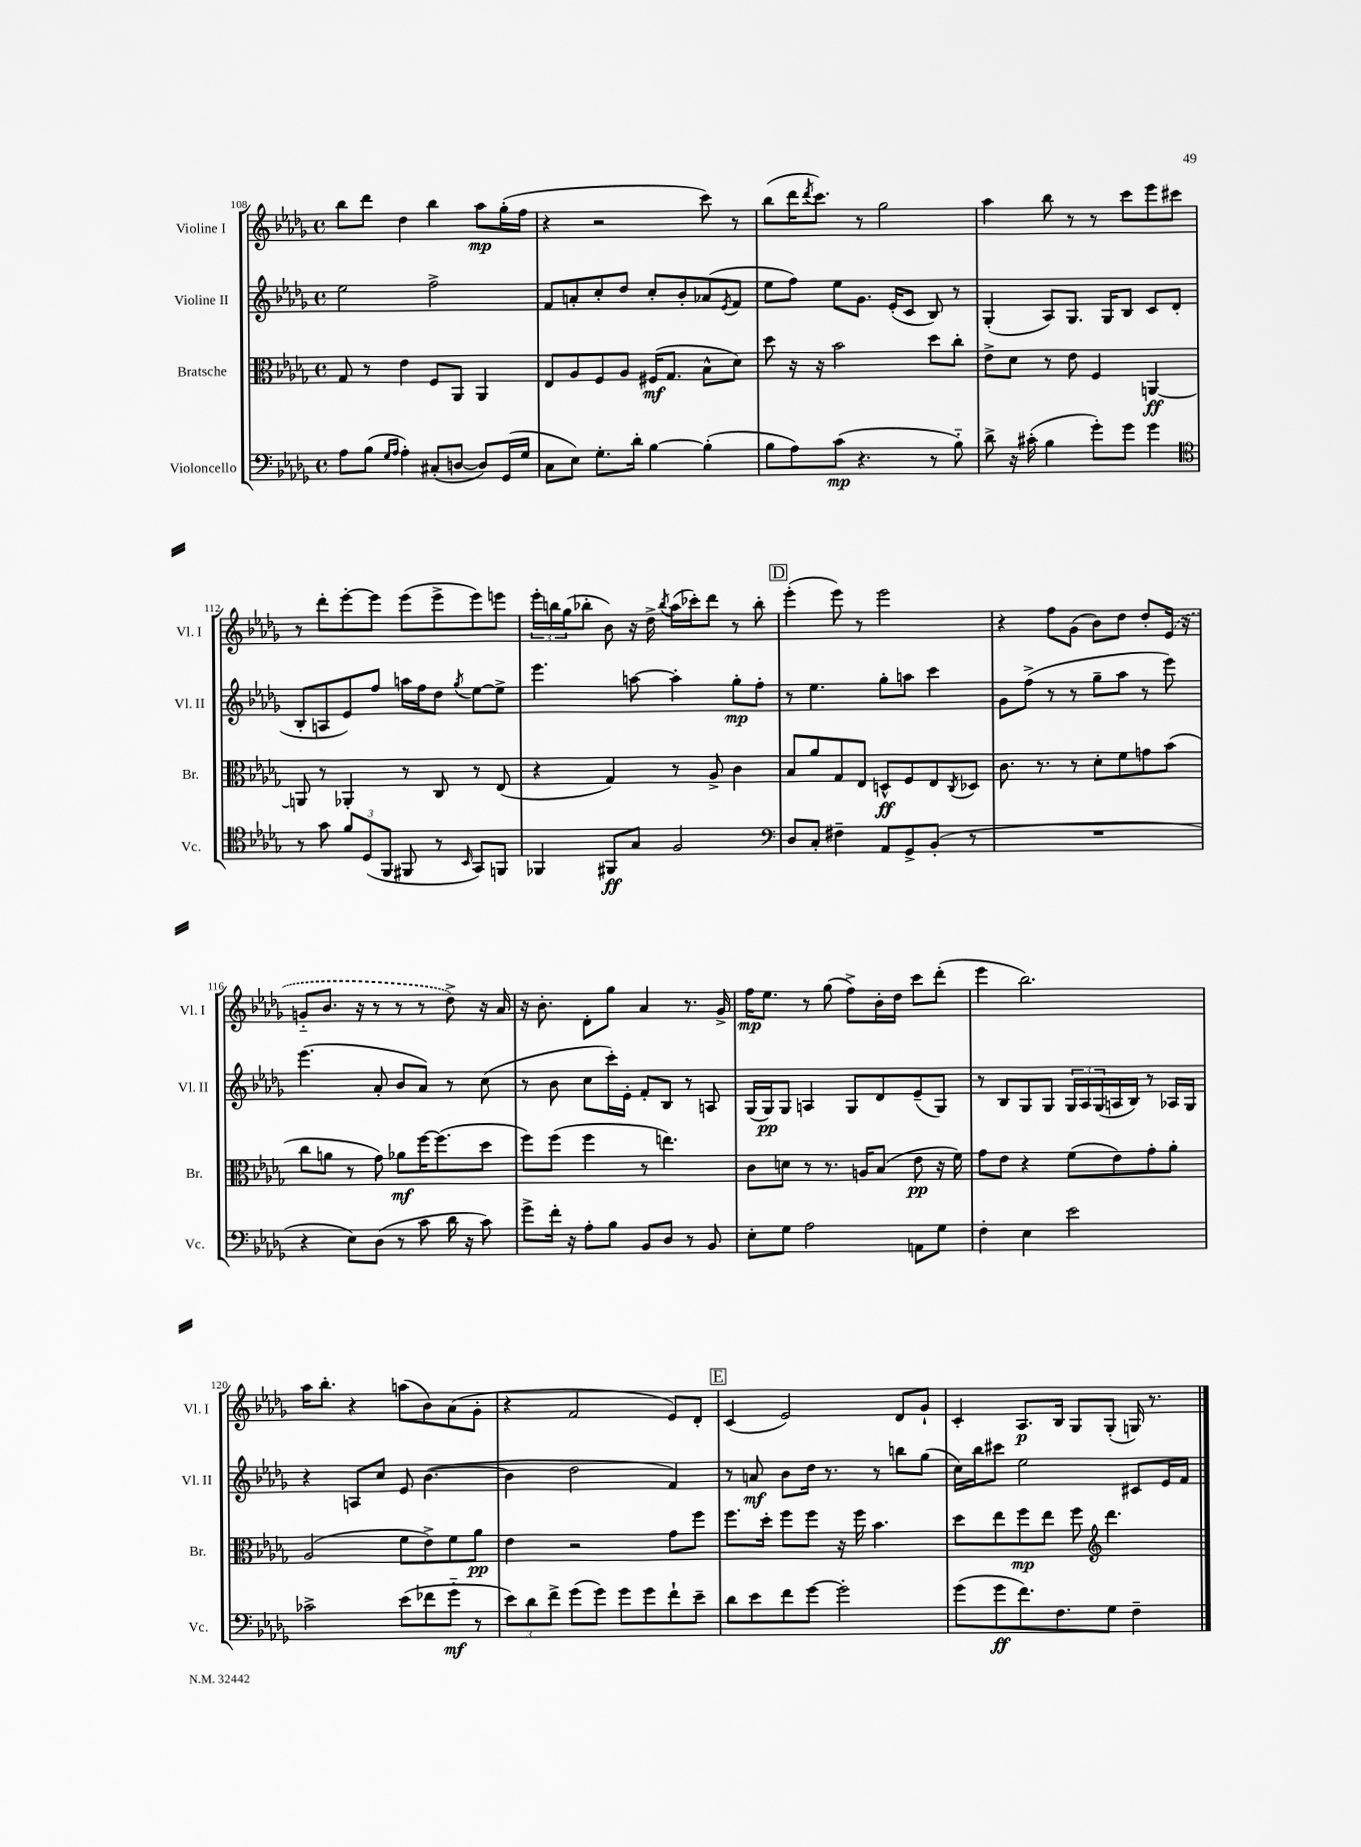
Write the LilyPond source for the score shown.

<<
\new StaffGroup <<
\new Staff = "s0" \with { instrumentName = "Violine I" shortInstrumentName = "Vl. I" } {
    \clef treble \key des \major \defaultTimeSignature \time 4/4
    bes''8 des'''8 des''4 bes''4 aes''8\mp ges''16-.( f''16 |
    r4 r2 c'''8) r8 |
    bes''8( des'''16 \acciaccatura { des'''8 } c'''8.) r8 ges''2 |
    aes''4 bes''8 r8 r8 c'''8 ees'''8 cis'''8 |
    r8 des'''8-. ees'''8~-. ees'''8 ees'''8( ees'''8-> ees'''8) e'''8 |
    \tuplet 3/2 { ees'''16-. b''16 ges''16( } bes''8-. bes'8) r16 des''16-> \acciaccatura { bes''8 } aes''16( ces'''16-.) des'''8 r8 bes''8-. |
    \mark \markup { \box "D" } ees'''4-.( ees'''8) r8 ees'''2 |
    r4 f''8 ges'8( bes'8) des''8 des''8-. \once \slurDashed ees'16( r16 |
    g'8-_ bes'8. r16 r8 r8 r8 des''8->) r16 aes'16 |
    r16 bes'8.-. des'8-. ges''8 aes'4 r8. ges'16-> |
    f''16\mp ees''8. r8 ges''8( f''8->) bes'16-. des''16 c'''8 des'''8-.( |
    ees'''4 bes''2.) |
    aes''16 bes''8.-. r4 a''8( bes'8) aes'8( ges'8-. |
    r4 f'2 ees'8) des'8-. |
    \mark \markup { \box "E" } c'4( ees'2) des'8 ges'8-! |
    c'4-. aes8.\p bes16 ges8 ges8-.( g16) r8. \bar "|." |
}
\new Staff = "s1" \with { instrumentName = "Violine II" shortInstrumentName = "Vl. II" } {
    \clef treble \key des \major \defaultTimeSignature \time 4/4
    ees''2 f''2-> |
    f'8 a'8-. c''8-. des''8 c''8-. bes'8-. aes'8( \acciaccatura { ees'8 } f'8 |
    ees''8 f''8) ees''8 ges'8. ees'16-.( c'8 bes8) r8 |
    ges4-.( aes8) ges8. ges16 bes8 c'8 des'8( |
    bes8-. a8 ees'8) f''8 a''16 f''16 des''8 \acciaccatura { ges''8 } ees''8~ ees''8-> |
    ees'''4. a''8~ a''4-. ges''8-.\mp f''8-. |
    \mark \markup { \box "D" } r8 ees''4. ges''8-. a''8 c'''4 |
    ges'8 f''8->( r8 r8 ges''8-- aes''8 r8 ees'''8) |
    ees'''4.( aes'8-. bes'8 aes'8) r8 c''8( |
    r8 bes'8 c''8 c'''16-.) ees'16-. f'8-. bes8 r8 a8 |
    ges16( ges16\pp) ges8 a4 ges8 des'8 ees'8--( ges8) |
    r8 bes8 ges8 ges8 \tuplet 3/2 { ges16 aes16 ges16( } a16 bes16) r8 aes16 ges16 |
    r4 a8 c''8 ees'8 bes'4.~( |
    bes'4 des''2 f'4) |
    \mark \markup { \box "E" } r8 a'8\mf bes'8 des''16 r8. r8 b''8 ges''8( |
    c''16) bes''16 cis'''8 ees''2 cis'8 ees'16 f'16 \bar "|." |
}
\new Staff = "s2" \with { instrumentName = "Bratsche" shortInstrumentName = "Br." } {
    \clef alto \key des \major \defaultTimeSignature \time 4/4
    ges8 r8 ees'4 f8 aes,8 aes,4 |
    ees8 aes8 f8 aes8 fis16\mf( ges8. bes8-^ des'8) |
    des''8 r16 r16 bes'2 des''8 c''8-. |
    ees'8-> des'8 r8 ees'8 f4 a,4~\ff |
    a,8 r8 aes,4-. r8 c8 r8 ees8( |
    r4 ges4) r8 aes8-> c'4 |
    \mark \markup { \box "D" } bes8 aes'8 ges8 ees8 d8-^\ff f8 ees8 \acciaccatura { c8 } des8 |
    c'8. r8. r8 des'8-. f'8 g'8 bes'8( |
    c''8 a'8 r8 ges'8) aes'8\mf f''16~ f''8.( des''8 |
    f''8) f''8( f''4 r8 e''4.) |
    c'8 d'8 r8 r8. a16 bes8( ees'8\pp r16 f'16) |
    ges'8 ees'8 r4 f'8( ees'8) ges'8-. aes'8-. |
    aes2( f'8 ees'8->) f'8 aes'8\pp |
    ees'4 r2 ges'8 f''8 |
    \mark \markup { \box "E" } f''8. des''16-. f''8 f''8 r16 f''16 bes'4. |
    des''8 ees''8 f''8\mp ees''8 f''8 \clef treble des'''4. \bar "|." |
}
\new Staff = "s3" \with { instrumentName = "Violoncello" shortInstrumentName = "Vc." } {
    \clef bass \key des \major \defaultTimeSignature \time 4/4
    aes8 bes8( \grace { ges16 aes16 } aes4-.) cis8-.( d8~ d8) ges,16( ges16 |
    c8 ees8) ges8.-. des'16-. bes4~ bes4-.( |
    bes8 aes8) c'8\mp( r4. r8 bes8-_) |
    des'8-> r16 cis'16-.( bes4 ges'8-.) ges'8 ges'4 |
    \clef tenor r8 ges'8 \tuplet 3/2 { f'8 des8( f,8 } fis,8 r8 \grace { bes,16 } ges,8) f,8 |
    fes,4 fis,8\ff ges8 f2 |
    \mark \markup { \box "D" } \clef bass des8 c8-. fis4-- aes,8 ges,8-> bes,8-.( r8 |
    R1 |
    r4 ees8) des8( r8 c'8 des'16 r16 c'8) |
    ges'8-> f'16-. r16 aes8-. bes8 bes,8 des8 r8 bes,8 |
    ees8-. ges8 aes2 a,8 ges8 |
    f4-. ees4 ees'2 |
    ces'2-> ees'8( fes'8 ges'8-_\mf r8 |
    \tuplet 3/2 { ees'8) des'8 f'8-> } ges'8( ges'8) ges'8 ges'8 f'8-! ees'8-- |
    \mark \markup { \box "E" } des'8 ees'8 f'8 ges'8~ ges'2-. |
    ges'8( ges'8\ff f'8.) f8. ges8 f4-- \bar "|." |
}
>>
>>
\layout { \context { \Score currentBarNumber = #108 } }
